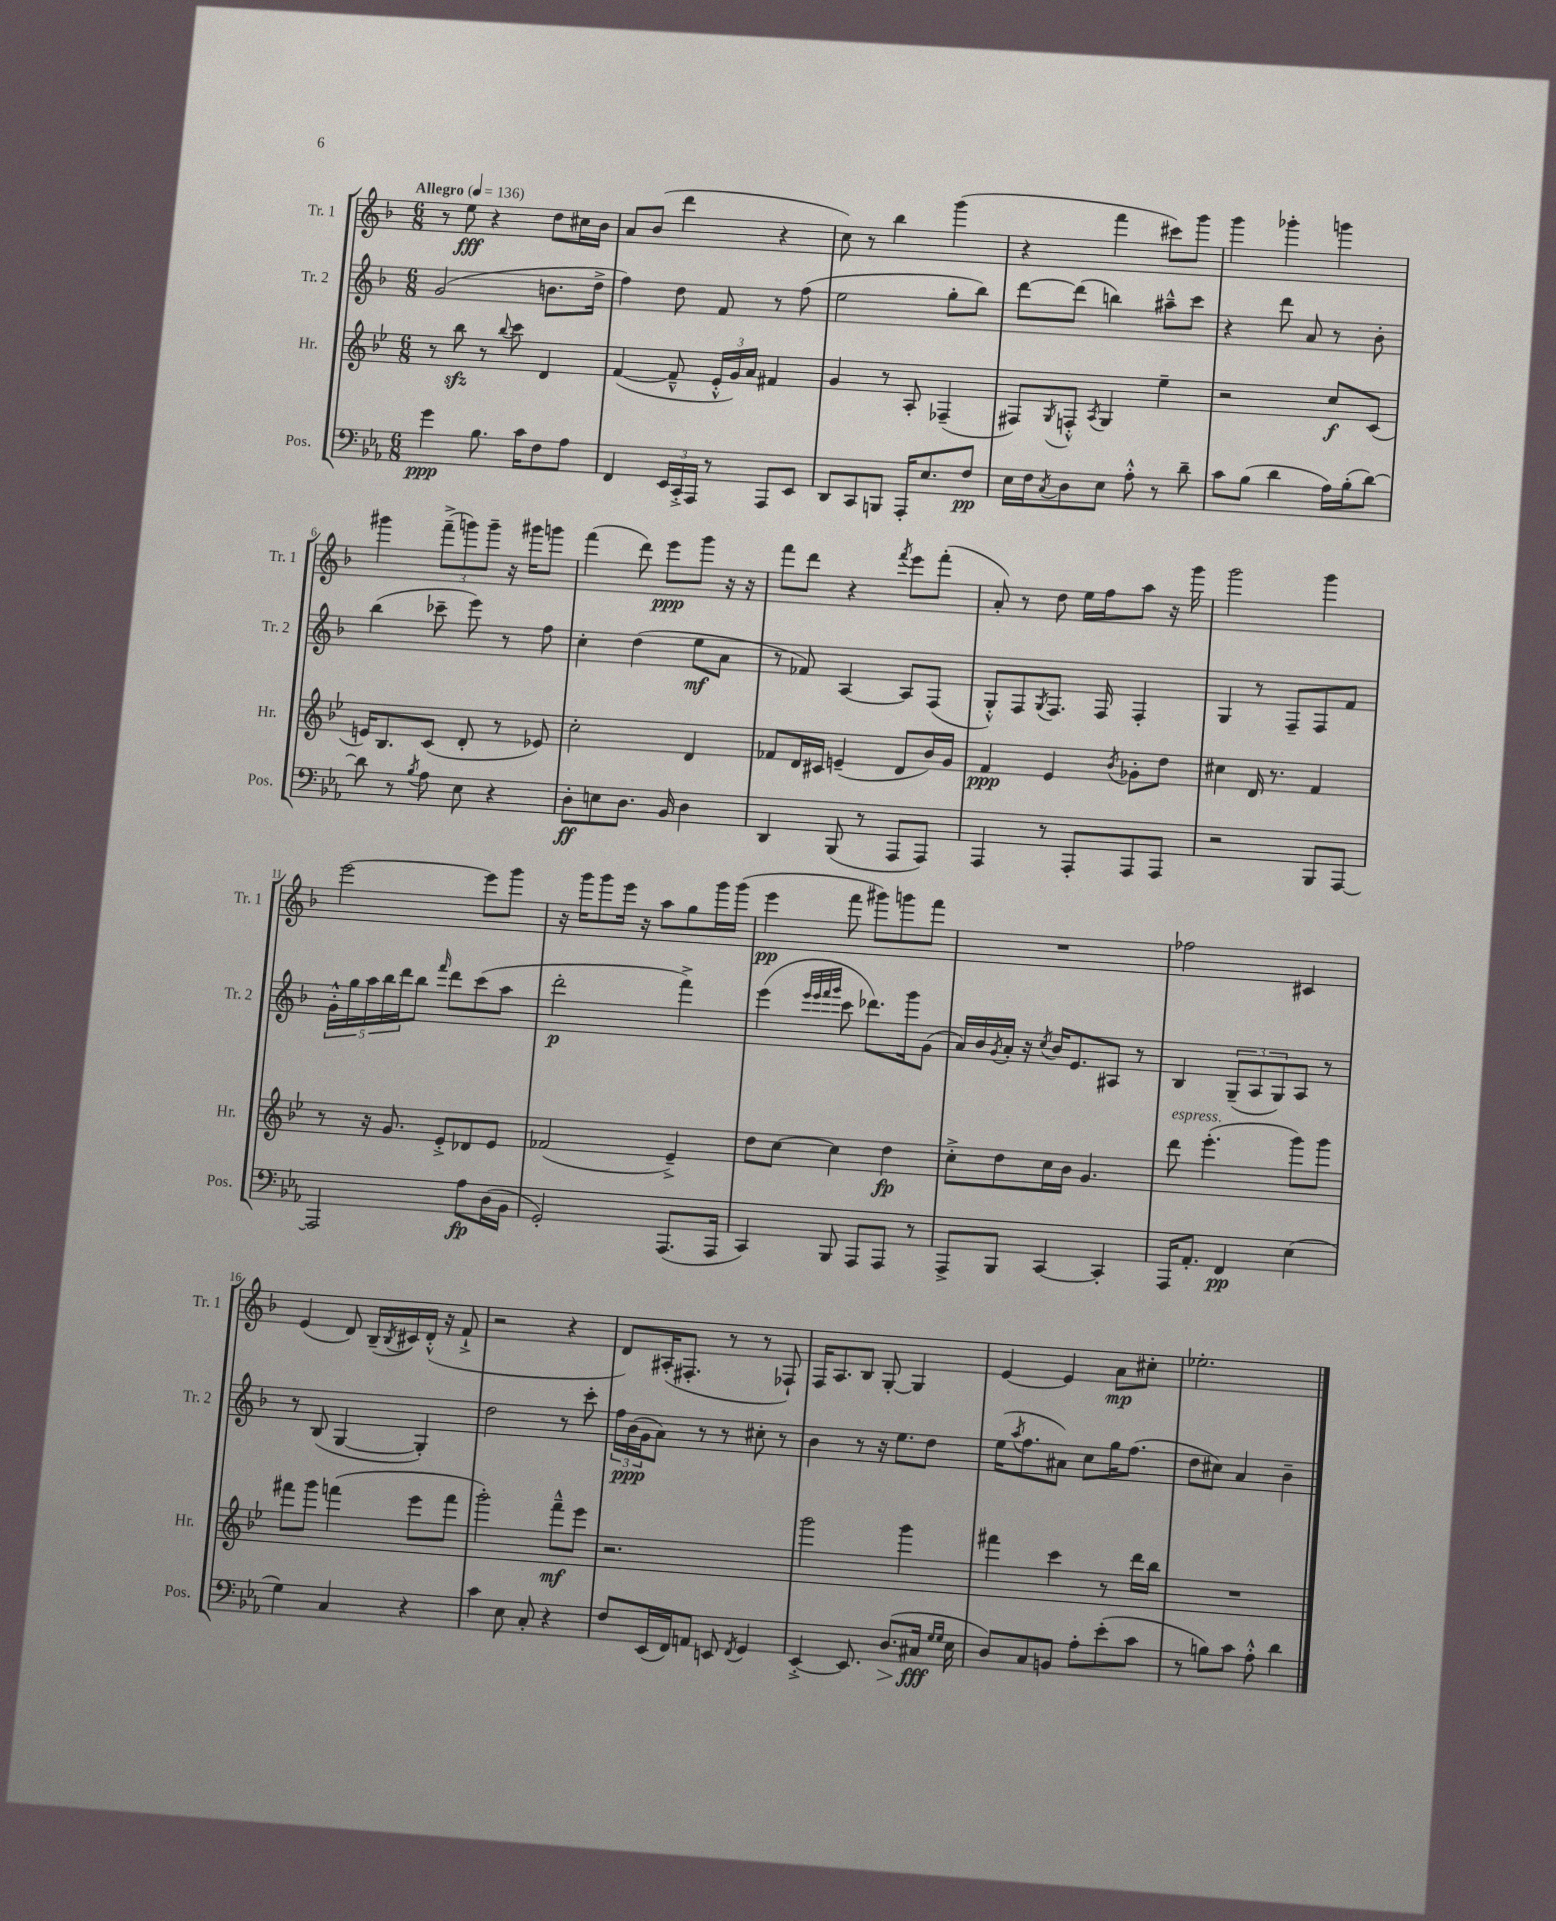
<<
\new StaffGroup <<
\new Staff = "s0" \with { instrumentName = "Tr. 1" shortInstrumentName = "Tr. 1" } {
    \clef treble \key f \major \numericTimeSignature \time 6/8 \tempo "Allegro" 4 = 136
    r8 e''8\fff r4 d''8 cis''16 bes'16 |
    a'8 bes'8( d'''4 r4 |
    c''8) r8 bes''4 g'''4( |
    r4 f'''4 cis'''8) g'''8 |
    g'''4 ges'''4-. g'''4 |
    gis'''4 \tuplet 3/2 { f'''8--->( g'''8) g'''8-- } r16 gis'''16 g'''8 |
    f'''4( d'''8) e'''8\ppp g'''8 r16 r16 |
    f'''8 d'''8 r4 \acciaccatura { f'''8 } e'''8 f'''8-.( |
    a'8-.) r8 d''8 e''16 f''16 a''8 r16 g'''16 |
    g'''2 g'''4 |
    e'''2~ e'''8 g'''8 |
    r16 g'''16 g'''8 e'''16 r16 a''8 g''8 g'''16 g'''16( |
    e'''4\pp f'''8 gis'''8) g'''8 f'''8 |
    R2. |
    fes''2 cis'4 |
    e'4( d'8) bes16--( \acciaccatura { bes8 } cis'16) d'16-.-^( r16 f'8-!-> |
    r2 r4 |
    d'8) ais16-.( fis8.-. r8 r8 fes8-!) |
    f16 a8. bes8 g8~-. g4 |
    e'4~ e'4 a'8\mp cis''8-. |
    ees''2.-. \bar "|." |
}
\new Staff = "s1" \with { instrumentName = "Tr. 2" shortInstrumentName = "Tr. 2" } {
    \clef treble \key f \major \numericTimeSignature \time 6/8
    g'2( b'8. d''16-> |
    f''4) d''8 f'8 r8 f''8( |
    e''2 g''8-. bes''8) |
    d'''8~ d'''8( b''4) ais''8---^ c'''8 |
    r4 d'''8 a'8 r8 bes'8-. |
    bes''4( ces'''8-- e'''8) r8 f''8 |
    c''4-. d''4( e''8\mf a'8 |
    r8 fes'8) a4~ a8 f8( |
    g8-.-^) f8 \acciaccatura { g8 } f8. f16 f4-. |
    g4 r8 f8-- f8 f'8 |
    \tuplet 5/4 { g'16-.-^ g''16 a''16 bes''16 d'''16 } bes''8 \grace { f'''16 } d'''8 c'''8( a''8 |
    d'''2-.\p f'''4->) |
    e'''4( \grace { e'''32 e'''32 f'''32 g'''32 } c'''8 des'''8.) g'''16 g'8( |
    a'16) bes'16 \acciaccatura { g'8 } a'16-. r16 \acciaccatura { c''8 } bes'16 e'8. ais8 r8 |
    bes4 \tuplet 3/2 { g8--( a8 g8) } a8 r8 |
    r8 bes8( g4~ g4-.) |
    d''2 r8 c'''8-. |
    \tuplet 3/2 { f''16 bes'16\ppp( g'16 } a'8) r8 r8 cis''8-. r8 |
    bes'4 r8 r16 e''8. d''8 |
    e''16( \acciaccatura { a''8 } f''8. ais'8) c''8 g''16 f''8.( |
    d''8 cis''8) a'4 bes'4-- \bar "|." |
}
\new Staff = "s2" \with { instrumentName = "Hr." shortInstrumentName = "Hr." } {
    \clef treble \key bes \major \numericTimeSignature \time 6/8
    r8 bes''8\sfz r8 \appoggiatura { bes''8 } c'''8 d'4 |
    f'4~( f'8---^ \tuplet 3/2 { ees'16-.-^ g'16) a'16 } fis'4 |
    g'4 r8 a8-. fes4--( |
    fis8) \acciaccatura { g8 } f8-.-^ \acciaccatura { a8 } g4 ees''4-- |
    r2 c''8\f c'8( |
    e'16) bes8. c'8( d'8-. r8 ees'8) |
    c''2-. d'4 |
    fes'8 d'16 cis'16 e'4--( d'8 bes'16) g'16 |
    f'4\ppp ees'4 \acciaccatura { bes'8 } ges'8-. d''8 |
    cis''4 d'16 r8. f'4 |
    r8 r16 g'8. ees'8-.-> des'8 ees'8 |
    fes'2( ees'4--->) |
    d''8 c''8~ c''4 d''4\fp |
    c''8-.-> d''8 c''16 bes'16 g'4. |
    d'''8^\markup { \italic "espress." } ees'''4.-.( g'''8) g'''8 |
    fis'''8 g'''8 f'''4( ees'''8 f'''8 |
    g'''2-.) f'''8---^\mf ees'''8 |
    r2. |
    g'''2 g'''4 |
    fis'''4 c'''4 r8 d'''16 bes''16 |
    R2. \bar "|." |
}
\new Staff = "s3" \with { instrumentName = "Pos." shortInstrumentName = "Pos." } {
    \clef bass \key ees \major \numericTimeSignature \time 6/8
    g'4\ppp bes8. c'16 f8 aes8 |
    f,4 \tuplet 3/2 { ees,16 c,16-.-> aes,,16 } r8 aes,,8 ees,8 |
    d,8 c,8 b,,8 aes,,16-. ees8. f8\pp |
    ees16 f16 \acciaccatura { c8 } d8 ees8 aes8-.-^ r8 d'8-- |
    c'8 bes8( d'4 aes16) bes16-.( d'8~) |
    d'8 r8 \acciaccatura { bes8 } aes8 ees8 r4 |
    d8-.\ff e8 d8. bes,16 d4 |
    d,4 bes,,8( r8 aes,,8 aes,,8) |
    aes,,4 r8 aes,,8-. aes,,8 aes,,8 |
    r2 bes,,8 aes,,8~ |
    aes,,2 aes8\fp d16( bes,16 |
    g,2-.) aes,,8.( aes,,16 |
    c,4) bes,,8 aes,,8 aes,,8 r8 |
    aes,,8-> bes,,8 c,4~ c,4-. |
    aes,,16 aes,8.-. f,4\pp ees4( |
    g4) c4 r4 |
    c'4 ees8 c8-. r4 |
    f8 ees,16( f,16) a,8 e,8 \acciaccatura { f,8 } g,4 |
    ees,4~-.-> ees,8. d8.\>( cis16\fff\! \grace { g16 g16 } ees16 |
    d8) c8 b,8 aes8-. ees'8-.( c'8 |
    r8 b8) c'8 aes8-.-^ d'4 \bar "|." |
}
>>
>>
